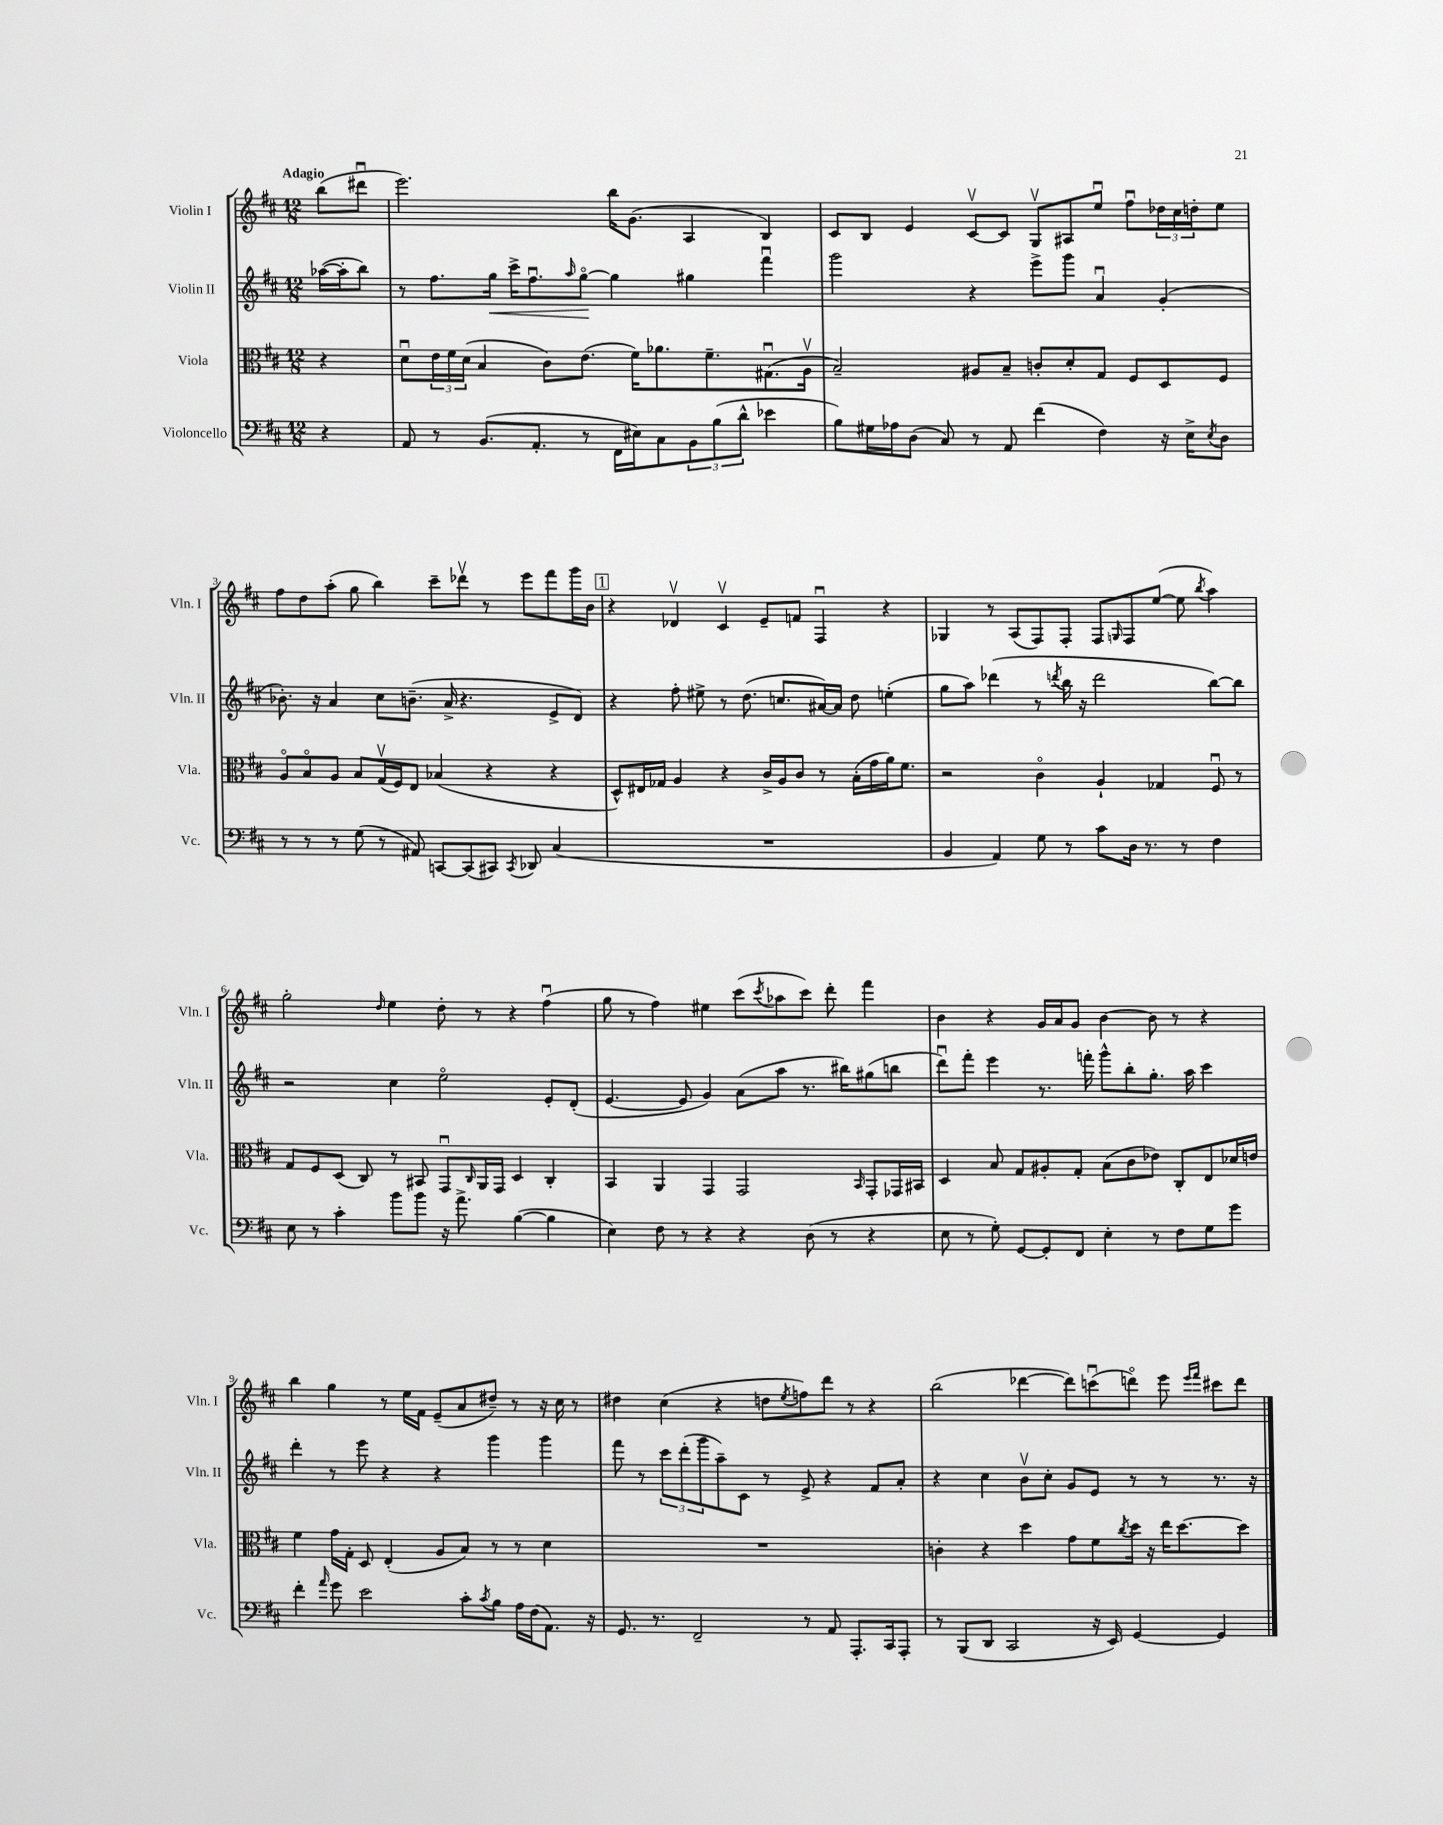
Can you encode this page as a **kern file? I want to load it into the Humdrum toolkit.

**kern	**kern	**kern	**dynam	**kern
*part4	*part3	*part2	*part2	*part1
*staff4	*staff3	*staff2	*staff2	*staff1
*I"Violoncello	*I"Viola	*I"Violin II	*	*I"Violin I
*I'Vc.	*I'Vla.	*I'Vln. II	*	*I'Vln. I
*clefF4	*clefC3	*clefG2	*	*clefG2
*k[f#c#]	*k[f#c#]	*k[f#c#]	*	*k[f#c#]
*M12/8	*M12/8	*M12/8	*	*M12/8
=	=	=	=	=
!	!	!	!	!LO:TX:a:B:t=Adagio
4r	4r	([16aa-X\LL	.	(8bb\L
.	.	16aa-'\J]	.	.
.	.	8bb\J)	.	8ddd#Xu\J
=1	=1	=1	=1	=1
8AA/	8du\L	8r	.	2.eee\)
8r	24e\L	8.ff#\L	.	.
.	24f#\	.	.	.
.	(24d\JJ	.	.	.
(8.BB/L	4B/	.	.	.
!	!	!	!LO:HP:b	!
.	.	16gg\Jk	<	.
.	.	16ccc#^\KL	.	.
8.AA'/J	.	8.ff#u\	.	.
.	8c#\L)	.	.	.
.	.	16qqaa/	.	.
8r	(8.e\J	[8gg\J	.	.
16FF#\LL	.	4gg\]	[	16bb\KL
16E#X\J)	16f#\KL)	.	.	(8.g\J
8C#\	8.a-X\	.	.	.
12BB\	.	4gg#X\	.	4A/
.	8.f#~\	.	.	.
(12B\	.	.	.	.
12d^^\J	.	.	.	.
4e-X\	(8.G#Xu\	4fff#u\	.	4B/)
.	16Av\Jk	.	.	.
=2	=2	=2	=2	=2
8B\L)	2B~/)	2ggg\	.	8c#/L
16G#X\L	.	.	.	8B/J
16A-X\J	.	.	.	.
(8D\J	.	.	.	4e/
8C#/)	.	.	.	.
8r	8A#X/L	4r	.	[8c#v/L
8AA/	8B~/J	.	.	8c#/J]
(4f#\	8cn'/L	8eee^\L	.	8Gv/L
.	8d'/	8ggg\J	.	8A#X/
4F#\)	8G/J	4au/	.	8eeu/J
.	8F#/L	.	.	8ff#u\L
16r	8D/	(4g'/	.	24dd-X\L
.	.	.	.	24cc#\
16E^\KL	.	.	.	.
.	.	.	.	24ddn'\J
8qE/	.	.	.	.
8D\J	8F#/J	.	.	8ee\J
!!LO:LB:g=z
=3	=3	=3	=3	=3
8r	8A/L	8.b-X'\)	.	8ff#\L
8r	8B/	.	.	8dd\
.	.	16r	.	.
8r	8A/J	4a/	.	(8aa'\J
(8G\	8B/L	.	.	8gg\
8r	(16Gv/L	8cc#\L	.	4bb\)
.	16F#/J)	.	.	.
8AA#X/)	8E/J	(8.bn~\J	.	.
[8CCn/L	(4B-X/	.	.	8ccc#~\L
.	.	16a^/	.	.
(8CC/]	.	4.r	.	8ddd-Xv\J
8CC#X/J)	4r	.	.	8r
8qCC#/	.	.	.	.
8DD-X/	.	.	.	8eee\L
(4C#/	4r	8e^/L	.	8fff#\
.	.	8d/J)	.	16ggg\L
.	.	.	.	16b\JJ
!!LO:REH:place=s1:t=1
=4	=4	=4	=4	=4
1.r	8D^^/L)	4r	.	4r
.	16E#X/L	.	.	.
.	16G-X/JJ	.	.	.
.	4A/	8ff#'\	.	4d-Xv/
.	.	8ee#X^\	.	.
.	4r	8r	.	4c#v/
.	.	(8.dd\	.	.
.	16c#^/LL	.	.	8e~/L
.	16A/J	8.ccn/L	.	.
.	8c#/J	.	.	8fn/J
.	8r	[16a#X/L)	.	4F#u/
.	.	16a#/JJ]	.	.
.	(16B'\LL	8dd\	.	.
.	16g\	.	.	.
.	16a\J)	(4een'\	.	4r
.	8.f#\J	.	.	.
=5	=5	=5	=5	=5
4BB/	2r	8gg\L	.	4G-X/
.	.	8aa\J)	.	.
4AA/)	.	(4ddd-X\	.	8r
.	.	.	.	(8A/L
8G\	4c#\	8r	.	8F#/)
.	.	8qdddn/	.	.
8r	.	16bb\	.	8F#'/J
.	.	16r	.	.
8c#\L	4A`/	2ddd\	.	8F#/L
.	.	.	.	16qqGn/
16D\Jk	.	.	.	8F#/
8.r	.	.	.	.
.	4G-X/	.	.	([8ee/J
8r	.	.	.	8ee\]
.	.	.	.	8qbb/
4F#\	8F#u/	[8bb\L)	.	4aa\)
.	8r	8bb\J]	.	.
!!LO:LB:g=z
=6	=6	=6	=6	=6
8E\	8G/L	2r	.	2gg'\
8r	8F#/	.	.	.
4c#'\	(8D/J	.	.	.
.	8C#/)	.	.	.
.	.	.	.	16qqdd/
8b\L	8r	4cc#\	.	4ee\
8b\J	8BB#X/	.	.	.
16r	8GGu/L	2ee\	.	8dd'\
8.a^\	.	.	.	.
.	16qqC#/	.	.	.
.	16AA/L	.	.	8r
.	16GG/JJ	.	.	.
([4B\	4D/	.	.	4r
4B\]	4C#'/	8e'/L	.	(4ff#u\
.	.	(8d'/J	.	.
=7	=7	=7	=7	=7
4E\)	4BB/	[4.e/	.	8gg\
.	.	.	.	8r
8F#\	4AA/	.	.	4ff#\)
8r	.	8e/]	.	.
4r	4GG/	4g/)	.	4ee#X\
4r	2GG/	(8a\L	.	(8ccc#\L
.	.	.	.	8qccc#/
.	.	8aa\J	.	8aa-X\
(8D\	.	8.r	.	8ccc#\J)
8r	.	.	.	8ddd'\
.	.	16bb#X\KL)	.	.
.	16qqBB/	.	.	.
4r	8GG'/L	(8gg#X\	.	4fff#\
.	16GG-X/L	8bbn\J	.	.
.	16BB#X/JJ	.	.	.
=8	=8	=8	=8	=8
8E\	4D/	8dddu\L)	.	4b\
8r	.	8fff#'\J	.	.
8G'\)	8B/	4eee\	.	4r
[8GG/L	8G/L	.	.	.
8GG'/]	8A#X'/	8.r	.	16g/LL
.	.	.	.	16a/J
8FF#/J	8G'/J	.	.	8g/J
.	.	16fffn'\	.	.
4E'\	(8B\L	8ggg^^\L	.	[4b\
.	8c#\	8bb'\	.	.
8r	8e-X\J)	8.gg'\J	.	8b\]
8F#\L	8C#'/L	.	.	8r
.	.	16aa\	.	.
8G\	8E/	4ccc#\	.	4r
8g\J	16d-X/L	.	.	.
.	16en/JJ	.	.	.
!!LO:LB:g=z
=9	=9	=9	=9	=9
4f#'\	4f#\	4ddd'\	.	4bb\
16qqa/	.	.	.	.
8g\	16g\LL	8r	.	4gg\
.	16G'\JJ	.	.	.
2e\	8D/	8eee\	.	.
.	(4E'/	4r	.	8r
.	.	.	.	16ee\LL
.	.	.	.	16f#\JJ
.	8A/L	4r	.	(8e~/L
8c#'\L	8B/J)	.	.	8a/
8qc#/	.	.	.	.
8B\J	8r	4ggg\	.	8dd#X~/J)
16A\LL	8r	.	.	8r
(16F#\J	.	.	.	.
8.AA\J)	4d\	4ggg\	.	16r
.	.	.	.	16cc#\
.	.	.	.	8r
16r	.	.	.	.
=10	=10	=10	=10	=10
8.GG/	1.r	8fff#\	.	4dd#X\
.	.	8r	.	.
8.r	.	.	.	.
.	.	12ccc#\L	.	(4cc#\
.	.	(12ddd'\	.	.
2FF#~/	.	.	.	.
.	.	12ggg\	.	.
.	.	8aa~\)	.	4r
.	.	8c#\J	.	.
.	.	8r	.	8ddn\L
.	.	.	.	8qee/
8r	.	8e^/	.	8ffn\)
8AA/	.	4r	.	8ddd\J
8.AAA'/L	.	.	.	8r
.	.	8f#/L	.	4r
16CC#/k	.	.	.	.
8AAA'/J	.	8a'/J	.	.
=11	=11	=11	=11	=11
8r	4cn'\	4r	.	(2bb\
(8BBB/L	.	.	.	.
8DD/J	4r	4cc#\	.	.
2CC#/	.	.	.	.
.	4dd\	8bv\L	.	[4ddd-X\
.	.	8cc#'\J	.	.
.	8g\L	8g/L	.	8ddd-\L])
16r	8f#\	8e/J	.	(8cccnu\
16EE/)	.	.	.	.
.	8qcc#/	.	.	.
[4GG/	16dd\Jk	8r	.	8dddn\J)
.	16r	.	.	.
.	16ee\KL	8r	.	8eee\
.	[8.dd\	.	.	.
.	.	.	.	16qqeee/LL
.	.	.	.	16qqfff#/JJ
4GG/]	.	8.r	.	8ccc#X\L
.	8dd\J]	.	.	8ddd\J
.	.	16r	.	.
==	==	==	==	==
*-	*-	*-	*-	*-
